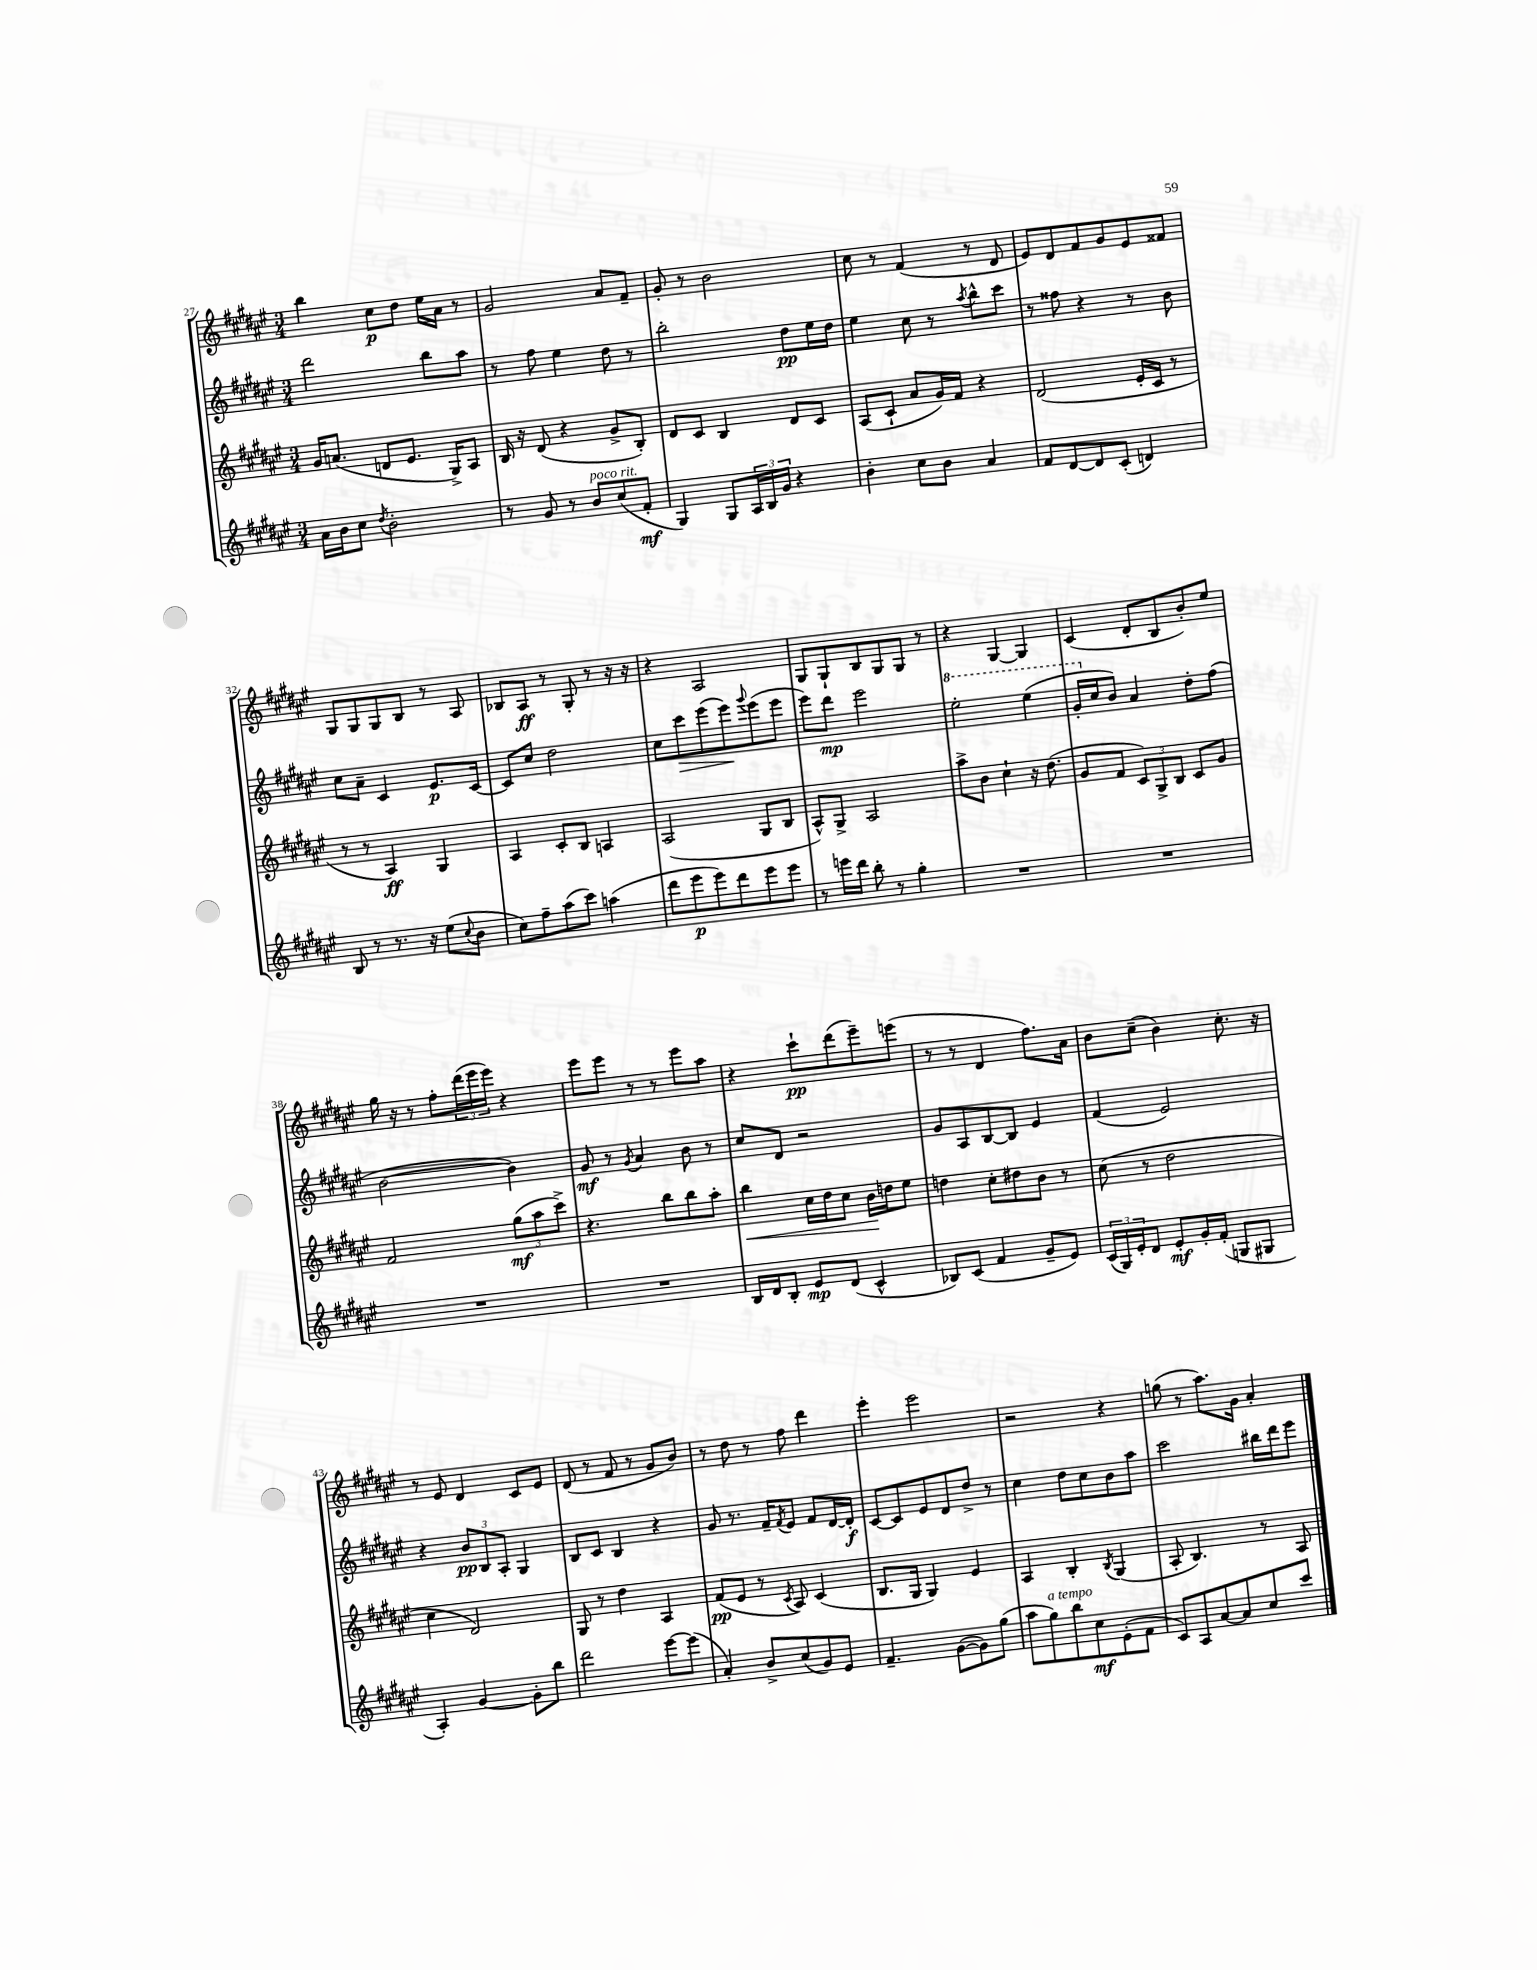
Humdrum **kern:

**kern	**kern	**kern	**kern
*staff4	*staff3	*staff2	*staff1
*clefG2	*clefG2	*clefG2	*clefG2
*k[f#c#g#d#a#e#]	*k[f#c#g#d#a#e#]	*k[f#c#g#d#a#e#]	*k[f#c#g#d#a#e#]
*M3/4	*M3/4	*M3/4	*M3/4
16a#	16g#	2ddd#	4bb
16b	(8.a	.	.
8cc#	.	.	.
8qdd#	.	.	.
2b'	8d	.	8cc#
.	8.e#	.	8dd#
.	.	8bb	16ee#
.	16G#^)	.	16a#
.	8A#	8aa#	8r
=	=	=	=
8r	16B	8r	2g#
.	16r	.	.
8g#	(8d#	8ff#	.
8r	4r	4ee#	.
8b	.	.	.
(8cc#	8g#^	8dd#	8a#
8f#'	8B')	8r	8f#~
=	=	=	=
4G#)	8d#	2bb'	8g#'
.	8c#	.	8r
8G#	4B	.	2b
24A#	.	.	.
24B	.	.	.
24g#	.	.	.
4r	8d#	8dd#	.
.	8c#	16ee#	.
.	.	16dd#	.
=	=	=	=
4b'	(8A#	4ee#	8cc#
.	8c#`	.	8r
8cc#	8a#	8cc#	(4f#
8b	16g#)	8r	.
.	16f#	.	.
.	.	8qaa#	.
4a#	4r	8bb^^	8r
.	.	8ccc#	8d#
=	=	=	=
8f#	(2d#	8r	8e#)
[8d#	.	8ff##	8d#
8d#]	.	4r	8f#
(8c#'	.	.	8g#
4d)	16e#'	8r	8e#
.	16c#	.	.
.	8r	8b	8f##
=	=	=	=
8B	8r	8cc#	8G#
8r	8r	8a#~	8G#
8.r	4A#)	4c#	8G#
.	.	.	8B
16r	.	.	.
(8ee#	4G#	8.e#	8r
8qqcc#	.	.	.
8b	.	.	8A#
.	.	[16c#	.
=	=	=	=
8cc#)	4A#	8c#]	8B-
8ff#~	.	8cc#	8A#
(8aa#	8c#'	2dd#	8r
8ccc#)	8B	.	8G#'
(4aa	4A	.	8r
.	.	.	16r
.	.	.	16r
=	=	=	=
8ddd#	(2A#	8cc#	4r
8eee#	.	8ccc#	.
8eee#)	.	(8eee#	2A#
8ddd#	.	8eee#)	.
.	.	8qqggg#	.
8eee#	8G#	(8eee#	.
8eee#	8B	8eee#	.
=	=	=	=
8r	8A#^^)	8eee#)	8G#
16eee	8G#^	8ddd#	8G#`
16ddd#	.	.	.
8bb'	2A#	2eee#	8B
8r	.	.	8G#
4gg#'	.	.	8G#
.	.	.	8r
=	=	=	=
2.r	8aa#^	2eee#'	4r
.	8b	.	.
.	4cc#`	.	[4G#
.	16r	(4eee#	4G#]
.	(8.dd#	.	.
=	=	=	=
2.r	8g#	16gg#'	(4c#
.	.	16cc#	.
.	8f#	8b)	.
.	12c#)	4a#	8d#'
.	12G#^	.	.
.	.	.	8B
.	12B	.	.
.	8c#	8dd#'	8b')
.	8g#	(8ff#	8ee#
=	=	=	=
2.r	2f#	[2b	16gg#
.	.	.	16r
.	.	.	8r
.	.	.	8ff#'
.	.	.	(24ddd#
.	.	.	24eee#
.	.	.	24eee#)
.	(12gg#	4b])	4r
.	12aa#	.	.
.	12ccc#^)	.	.
=	=	=	=
2.r	4.r	8g#	8eee#
.	.	8r	8eee#
.	.	8qg#	.
.	.	4a#	8r
.	8bb	.	8r
.	8bb	8b	8eee#
.	8aa#'	8r	8aa#
=	=	=	=
16B	4bb	8cc#	4r
16d#	.	.	.
8B'	.	8d#	.
8e#	16cc#	2r	8ccc#`
.	16dd#	.	.
(8d#	8cc#	.	(8ddd#
4c#^^	16b	.	8eee#~)
.	16dd	.	.
.	8ee#	.	(8eee
=	=	=	=
8B-)	4dd	8g#	8r
(8c#	.	8A#	8r
4f#	8cc#'	[8B	4d#
.	8dd#	8B]	.
8g#~	8b	4e#	8.ff#)
8e#)	8r	.	.
.	.	.	16a#
=	=	=	=
(24c#	(8cc#	(4f#	8b
24G#)	.	.	.
24e#'	.	.	.
8d#	8r	.	(8cc#~
8e#'	2dd#	2e#)	4b)
16g#'	.	.	.
(16f#'	.	.	.
8G	.	.	8.cc#'
8G#	.	.	.
.	.	.	16r
=	=	=	=
4A#')	4cc#	4r	8r
.	.	.	8e#
[4g#	2d#)	12b	4d#
.	.	12B	.
.	.	12A#'	.
8g#']	.	4G#	8c#
8bb	.	.	8e#
=	=	=	=
2ddd#	8G#	8B	(8d#
.	8r	8c#	8r
.	4dd#	4B	8f#
.	.	.	8r
[8eee#	4A#	4r	8g#
(8eee#]	.	.	8b)
=	=	=	=
4a#')	(8f#	8g#	8r
.	8e#	8.r	8dd#
8b^	8r	.	8r
.	.	16f#~	.
.	8qc#	8qf#	.
(8cc#	8A#)	8e#	8ff#
8g#)	(4c#	8f#	4ddd#
8e#	.	[16d#	.
.	.	16d#']	.
=	=	=	=
4.f#~	8.B	[8c#	4eee#'
.	.	8c#]	.
.	16G#	.	.
.	4G#)	8e#	2eee#
([8g#	.	8d#	.
8g#])	4e#	8dd#^	.
(8gg#	.	8r	.
=	=	=	=
8aa#	4A#	4cc#	2r
8gg#)	.	.	.
8bb	4B'	8dd#	.
8cc#	.	8cc#	.
.	8qB	.	.
(8e#'	(4G#	8b	4r
8f#	.	8aa#	.
=	=	=	=
8c#)	8A#'	2ccc#	(8gg
8A#	4.B)	.	8r
[8a#	.	.	8.aa#)
8a#]	.	.	.
.	.	.	16g#
8cc#	8r	16bb#	4a#'
.	.	16ddd#	.
8ccc#	8A#	8eee#	.
==	==	==	==
*-	*-	*-	*-
